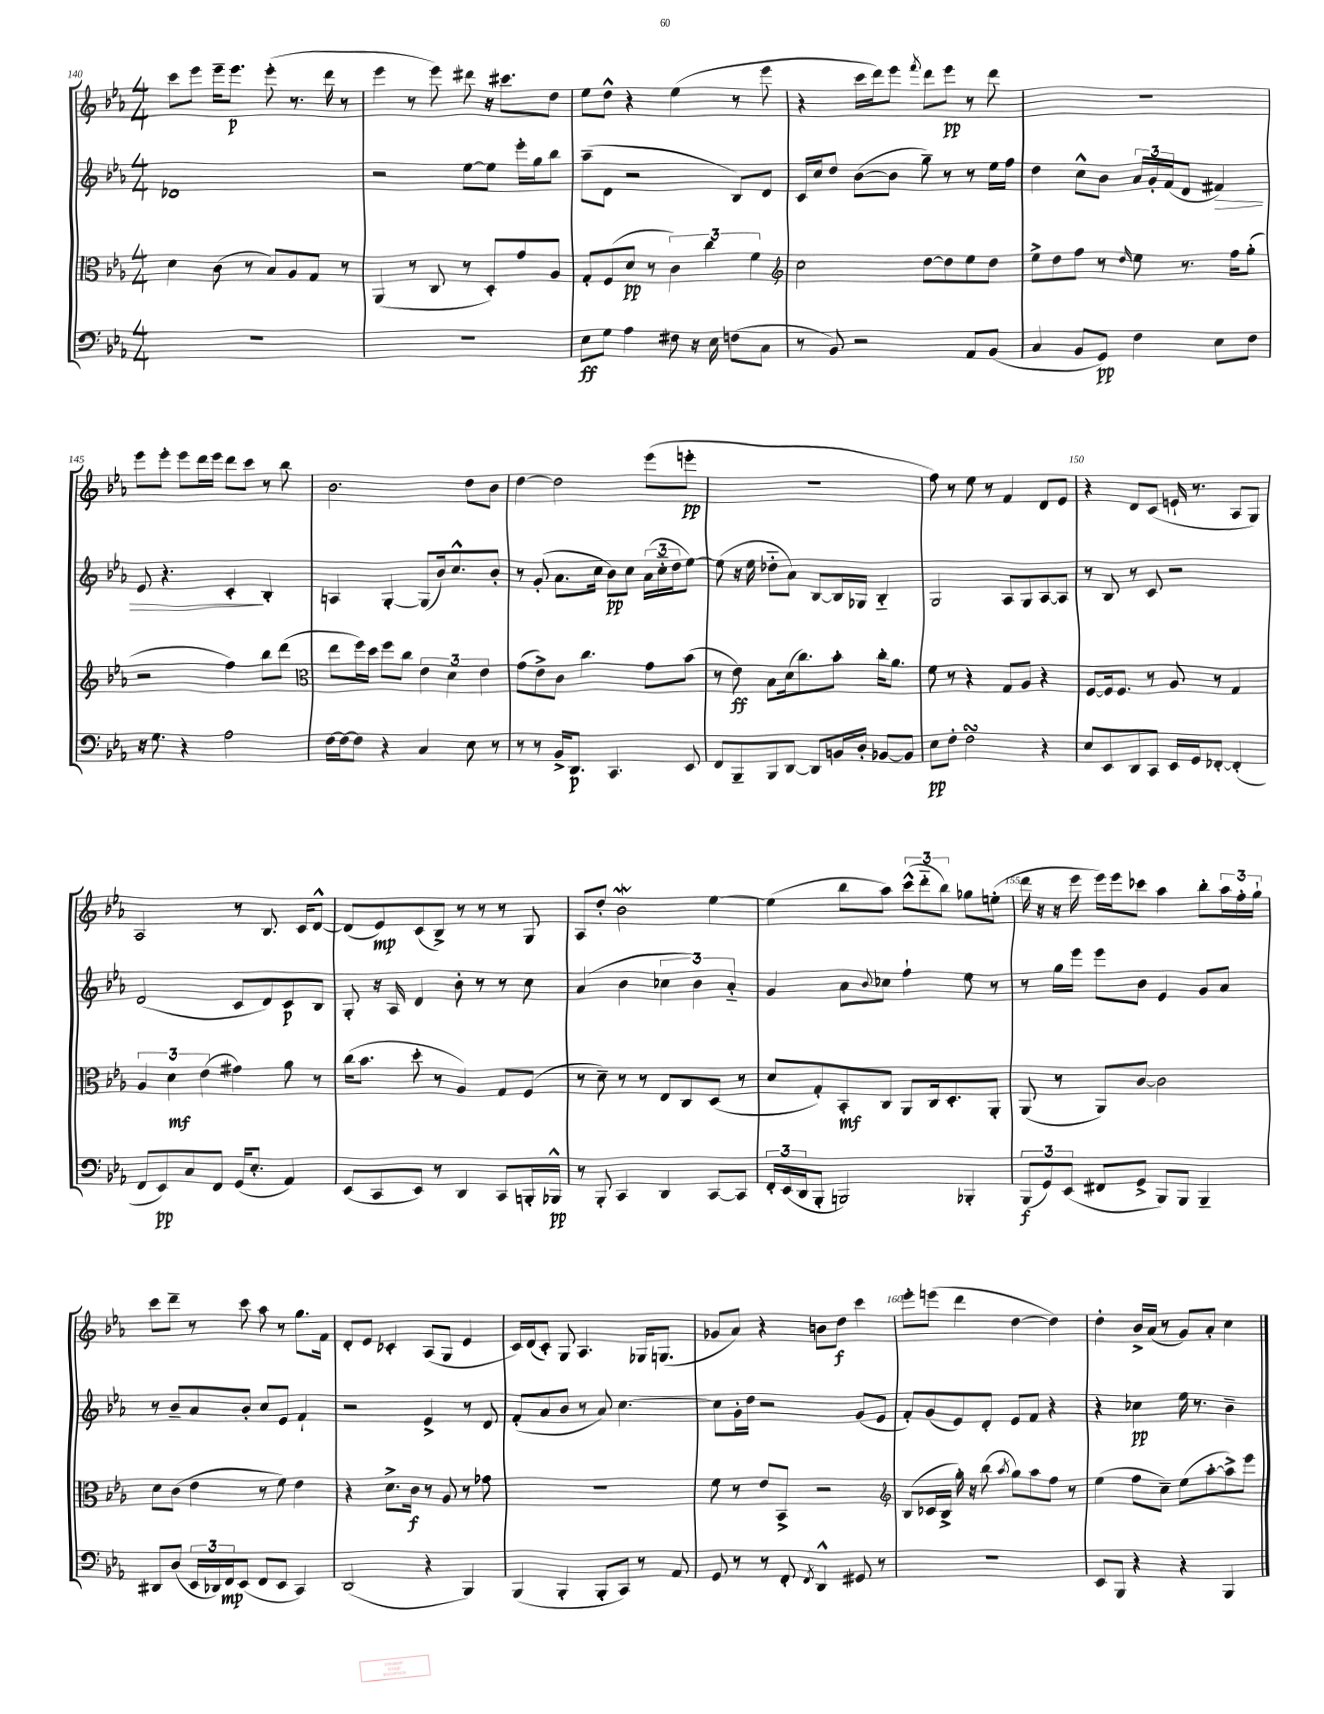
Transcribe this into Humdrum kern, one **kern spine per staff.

**kern	**dynam	**kern	**dynam	**kern	**dynam	**kern	**dynam
*part4	*part4	*part3	*part3	*part2	*part2	*part1	*part1
*staff4	*staff4	*staff3	*staff3	*staff2	*staff2	*staff1	*staff1
*clefF4	*	*clefC3	*	*clefG2	*	*clefG2	*
*k[b-e-a-]	*	*k[b-e-a-]	*	*k[b-e-a-]	*	*k[b-e-a-]	*
*M4/4	*	*M4/4	*	*M4/4	*	*M4/4	*
=140	=140	=140	=140	=140	=140	=140	=140
1r	.	4d\	.	1d-X	.	8ccc\L	.
.	.	.	.	.	.	8eee-\J	.
.	.	(8c\	.	.	.	16eee-~\KL	.
.	.	.	.	.	.	8.eee-\J	p
.	.	8r	.	.	.	.	.
.	.	8B-/L)	.	.	.	(8eee-'\	.
.	.	8A-/	.	.	.	8.r	.
.	.	8G/J	.	.	.	.	.
.	.	.	.	.	.	16ddd\	.
.	.	8r	.	.	.	8r	.
=141	=141	=141	=141	=141	=141	=141	=141
1r	.	(4AA-/	.	2r	.	4eee-\	.
.	.	8r	.	.	.	8r	.
.	.	8C/	.	.	.	8eee-\)	.
.	.	8r	.	[8ee-\L	.	8ddd#X\	.
.	.	8D'/L)	.	8ee-\J]	.	16r	.
.	.	.	.	.	.	8.ccc#X\L	.
.	.	8g/	.	16eee-'\LL	.	.	.
.	.	.	.	16gg\J	.	.	.
.	.	8A-/J	.	8bb-\J	.	8dd\J	.
=142	=142	=142	=142	=142	=142	=142	=142
8E-\L	ff	8G'/L	.	(8aa-~\L	.	8ee-\L	.
8G\J	.	(8F/	.	8d\J	.	8dd^^\J	.
4A-\	.	8d/J	pp	2r	.	4r	.
.	.	8r	.	.	.	.	.
8F#X\	.	6c\)	.	.	.	(4ee-\	.
16r	.	.	.	.	.	.	.
.	.	6cc\	.	.	.	.	.
16E-\	.	.	.	.	.	.	.
(8Fn\L	.	.	.	8B-/L)	.	8r	.
.	.	6f\	.	.	.	.	.
8C\J	.	.	.	8d/J	.	8eee-\	.
=143	=143	=143	=143	=143	=143	=143	=143
*	*	*clefG2	*	*	*	*	*
8r	.	2cc\	.	16c/LL	.	4r	.
.	.	.	.	16cc/J	.	.	.
8BB-/)	.	.	.	8dd/J	.	.	.
2r	.	.	.	([8b-\L	.	16ccc\LL	.
.	.	.	.	.	.	16ddd\J)	.
.	.	.	.	8b-\J]	.	8eee-\J	.
.	.	.	.	.	.	8qfff/	.
.	.	[8dd\L	.	8gg~\)	.	8ddd\L	.
.	.	8dd\]	.	8r	.	8eee-\J	pp
8AA-/L	.	8ee-\	.	8r	.	8r	.
(8BB-/J	.	8dd\J	.	16ee-\LL	.	8ddd\	.
.	.	.	.	16ff\JJ	.	.	.
=144	=144	=144	=144	=144	=144	=144	=144
4C/	.	8ee-^\L	.	4dd\	.	1r	.
.	.	8dd\	.	.	.	.	.
8BB-/L	.	8ff\J	.	8cc^^\L	.	.	.
8GG/J)	pp	8r	.	8b-\J	.	.	.
.	.	16qqdd/	.	.	.	.	.
4F\	.	8ee-\	.	24a-/LL	.	.	.
.	.	.	.	24g'/	.	.	.
.	.	.	.	(24f/J	.	.	.
.	.	8.r	.	8d/J	.	.	.
!	!	!	!	!	!LO:HP:b	!	!
8E-\L	.	.	.	4f#X/)	>	.	.
.	.	16ff\KL	.	.	.	.	.
8F\J	.	(8gg'\J	.	.	.	.	.
!!LO:LB:g=z
=145	=145	=145	=145	=145	=145	=145	=145
16r	.	2r	.	8e-/	.	8eee-\L	.
8.G\	.	.	.	.	.	.	.
.	.	.	.	4.r	.	8eee-'\J	.
4r	.	.	.	.	.	8eee-\L	.
.	.	.	.	.	.	16ddd\L	.
.	.	.	.	.	.	16eee-\JJ	.
2A-\	.	4ff\)	.	4c'/	.	8ddd\L	.
.	.	.	.	.	.	8ccc\J	.
.	.	8bb-\L	.	4B-'/	]	8r	.
.	.	(8ddd\J	.	.	.	8bb-\	.
=146	=146	=146	=146	=146	=146	=146	=146
*	*	*clefC3	*	*	*	*	*
[16F\LL	.	8ee-\L	.	4An/	.	2.b-\	.
16F\J_	.	.	.	.	.	.	.
8F\J]	.	16ff\L)	.	.	.	.	.
.	.	16dd\JJ	.	.	.	.	.
4r	.	8ff\L	.	[4G'/	.	.	.
.	.	8cc\J	.	.	.	.	.
4C/	.	6e-\	.	(8G/L]	.	.	.
.	.	.	.	16b-/k)	.	.	.
.	.	6d\	.	.	.	.	.
.	.	.	.	8.cc^^/	.	.	.
8E-\	.	.	.	.	.	8dd\L	.
.	.	6e-\	.	.	.	.	.
8r	.	.	.	8b-'/J	.	8b-\J	.
=147	=147	=147	=147	=147	=147	=147	=147
8r	.	(8g\L	.	8r	.	[4dd\	.
8r	.	8e-^\)	.	(8g'/	.	.	.
16BB-^/KL	.	8c\J	.	8.a-\L	.	2dd\]	.
8.DD/J	p	.	.	.	.	.	.
.	.	4.cc\	.	.	.	.	.
.	.	.	.	16cc\Jk	.	.	.
4.CC/	.	.	.	8b-\L)	pp	.	.
.	.	.	.	8cc\J	.	.	.
.	.	8g\L	.	(24a-\LL	.	(8eee-\L	.
.	.	.	.	24cc\	.	.	.
.	.	.	.	24dd\J	.	.	.
8EE-/	.	(8b-\J	.	[8ee-\J)	.	8eeen'\J	pp
=148	=148	=148	=148	=148	=148	=148	=148
8FF/L	.	8r	.	(8ee-\]	.	1r	.
8BBB-~/	.	8e-\)	ff	16r	.	.	.
.	.	.	.	16ee-\	.	.	.
8BBB-/	.	8B-\L	.	8dd-X\L	.	.	.
[8DD/J	.	(16d\k	.	8a-\J)	.	.	.
.	.	8.cc\)	.	.	.	.	.
8DD/L]	.	.	.	[8B-/L	.	.	.
16BBn/L	.	8b-'\J	.	16B-/L]	.	.	.
16D'/JJ	.	.	.	16G-X/JJ	.	.	.
[8BB-X/L	.	16cc'\KL	.	4B-/	.	.	.
.	.	8.a-\J	.	.	.	.	.
8BB-/J]	.	.	.	.	.	.	.
=149	=149	=149	=149	=149	=149	=149	=149
8E-\L	pp	8f\	.	2G/	.	8ff\)	.
8F'\J	.	8r	.	.	.	8r	.
2FsSSS\	.	4r	.	.	.	8ee-\	.
.	.	.	.	.	.	8r	.
.	.	8G/L	.	8A-/L	.	4f/	.
.	.	8A-/J	.	8G/	.	.	.
4r	.	4r	.	[8A-/	.	8d/L	.
.	.	.	.	8A-/J]	.	8e-/J	.
=150	=150	=150	=150	=150	=150	=150	=150
8E-/L	.	[8F/L	.	8r	.	4r	.
8EE-/	.	16F/k]	.	8B-/	.	.	.
.	.	8.F/J	.	.	.	.	.
8DD/	.	.	.	8r	.	8d/L	.
8CC/J	.	8r	.	8c/	.	(8c/J	.
16EE-/LL	.	8A-/	.	2r	.	16en`/	.
16GG/J	.	.	.	.	.	8.r	.
[8FF-X'/J	.	8r	.	.	.	.	.
(4FF-'/]	.	4G/	.	.	.	8A-/L	.
.	.	.	.	.	.	8G/J)	.
!!LO:LB:g=z
=151	=151	=151	=151	=151	=151	=151	=151
8FF/L	.	6A-/	.	(2d/	.	2A-/	.
8EE-/)	pp	.	.	.	.	.	.
.	.	6d\	mf	.	.	.	.
8C/	.	.	.	.	.	.	.
.	.	(6e-\	.	.	.	.	.
8FF/J	.	.	.	.	.	.	.
(16GG/KL	.	4g#X\)	.	8c/L	.	8r	.
8.E-'/J	.	.	.	.	.	.	.
.	.	.	.	8d/)	.	8.B-/	.
4AA-/)	.	8a-\	.	8c/	p	.	.
.	.	.	.	.	.	16c/KL	.
.	.	8r	.	8B-/J	.	[8d^^/J	.
=152	=152	=152	=152	=152	=152	=152	=152
(8EE-/L	.	(16cc\KL	.	8G'/	.	(8d/L]	.
.	.	8.b-\J	.	.	.	.	.
8CC/	.	.	.	16r	.	8e-/)	mp
.	.	.	.	16A-/	.	.	.
8EE-/J)	.	8dd'\	.	4d/	.	(8c/	.
8r	.	8r	.	.	.	8B-^/J)	.
4DD/	.	4A-/)	.	8b-'\	.	8r	.
.	.	.	.	8r	.	8r	.
8CC/L	.	8G/L	.	8r	.	8r	.
16BBBn'/L	.	(8F/J	.	8cc\	.	8G/	.
16BBB-X^^/JJ	pp	.	.	.	.	.	.
=153	=153	=153	=153	=153	=153	=153	=153
8r	.	8r	.	(4a-/	.	8A-/L	.
8BBB-'/	.	8d~\)	.	.	.	8dd'/J	.
4CC/	.	8r	.	4b-\	.	2b-W\	.
.	.	8r	.	.	.	.	.
4DD/	.	8E-/L	.	6cc-X\	.	.	.
.	.	8C/	.	.	.	.	.
.	.	.	.	6b-\)	.	.	.
[8CC/L	.	(8D/J	.	.	.	[4ee-\	.
.	.	.	.	6a-/	.	.	.
8CC/J]	.	8r	.	.	.	.	.
=154	=154	=154	=154	=154	=154	=154	=154
24FF'/LL	.	8d/L	.	4g/	.	(4ee-\]	.
(24EE-/	.	.	.	.	.	.	.
24DD/J	.	.	.	.	.	.	.
8BBB-'/J	.	8G'/)	.	.	.	.	.
2BBBn/)	.	8BB-'/	mf	8a-\L	.	8bb-\L	.
.	.	.	.	8qqb-/	.	.	.
.	.	8C/J	.	8cc-X\J	.	8aa-\J)	.
.	.	8AA-/L	.	4ff`\	.	(12ccc^^\L	.
.	.	.	.	.	.	12ddd\	.
.	.	16C/k	.	.	.	.	.
.	.	.	.	.	.	12bb-\J)	.
.	.	8.D'/	.	.	.	.	.
4BBB-X'/	.	.	.	8ee-\	.	8gg-X\L	.
.	.	8AA-'/J	.	8r	.	(8een'\J	.
=155	=155	=155	=155	=155	=155	=155	=155
(12BBB-/L	f	(8AA-/	.	8r	.	16ddd\	.
.	.	.	.	.	.	16r	.
12GG/)	.	.	.	.	.	.	.
.	.	8r	.	16gg\LL	.	16r	.
(12EE-/J	.	.	.	.	.	.	.
.	.	.	.	16eee-\JJ	.	16eee-\	.
8FF#X/L	.	8AA-/L)	.	8eee-\L	.	16eee-\LL)	.
.	.	.	.	.	.	16eee-\J	.
8GG^/J	.	[8c/J	.	8b-\J	.	8ccc-X\J	.
8BBB-/L)	.	2c\]	.	4e-/	.	4aa-\	.
8BBB-/J	.	.	.	.	.	.	.
4BBB-~/	.	.	.	8g/L	.	8bb-'\L	.
.	.	.	.	8a-/J	.	24aa-\L	.
.	.	.	.	.	.	24ff'\	.
.	.	.	.	.	.	24gg`\JJ	.
!!LO:LB:g=z
=156	=156	=156	=156	=156	=156	=156	=156
8DD#X/L	.	8d\L	.	8r	.	8ccc\L	.
(8D/J	.	(8c\J	.	8b-~/L	.	8ddd~\J	.
24EE-/LL	.	4e-\	.	8a-/	.	8r	.
24DD-X/)	.	.	.	.	.	.	.
24FF/J	mp	.	.	.	.	.	.
(8EE-/J	.	.	.	8b-'/J	.	8ccc\	.
8FF/L	.	8r	.	8cc/L	.	8aa-\	.
8EE-/J	.	8f\)	.	8e-/J	.	8r	.
4CC/)	.	4e-\	.	4f`/	.	8.gg\L	.
.	.	.	.	.	.	16f\Jk	.
=157	=157	=157	=157	=157	=157	=157	=157
(2DD/	.	4r	.	2r	.	8d'/L	.
.	.	.	.	.	.	8e-/J	.
.	.	8.d^\L	.	.	.	4c-X'/	.
.	.	16c\Jk	f	.	.	.	.
4r	.	8r	.	4e-^/	.	(8A-/L	.
.	.	8A-/	.	.	.	8G/J	.
4BBB-/)	.	8r	.	8r	.	4e-/	.
.	.	8g-X\	.	8d/	.	.	.
=158	=158	=158	=158	=158	=158	=158	=158
(4BBB-/	.	1r	.	(8f'/L	.	16c/LL)	.
.	.	.	.	.	.	(16d/J	.
.	.	.	.	8a-/	.	8c'/J)	.
4BBB-'/	.	.	.	8b-/J	.	8G/	.
.	.	.	.	8r	.	4.A-/	.
8BBB-'/L	.	.	.	8a-/)	.	.	.
8CC/J)	.	.	.	[4.cc\	.	.	.
8r	.	.	.	.	.	16G-X/KL	.
.	.	.	.	.	.	(8.Gn/J	.
8AA-/	.	.	.	.	.	.	.
=159	=159	=159	=159	=159	=159	=159	=159
8GG/	.	8f\	.	8cc\L]	.	8g-X/L	.
8r	.	8r	.	16g'\L	.	8a-/J)	.
.	.	.	.	16dd\JJ	.	.	.
8r	.	8e-/L	.	2r	.	4r	.
8FF'/	.	8BB-^/J	.	.	.	.	.
8qFF/	.	.	.	.	.	.	.
4DD^^/	.	2r	.	.	.	8bn\L	.
.	.	.	.	.	.	8dd\J	f
8GG#X/	.	.	.	(8g/L	.	4ccc\	.
8r	.	.	.	8e-/J	.	.	.
=160	=160	=160	=160	=160	=160	=160	=160
*	*	*clefG2	*	*	*	*	*
1r	.	(8B-/L	.	8f'/L)	.	8eee-'\L	.
.	.	16c-X/L	.	(8g/	.	(8eeen\J	.
.	.	16B-^/JJ	.	.	.	.	.
.	.	16gg'\)	.	8e-/)	.	4ddd\	.
.	.	16r	.	.	.	.	.
.	.	(8bb-\	.	8d'/J	.	.	.
.	.	8qaa-/	.	.	.	.	.
.	.	8gg\L)	.	8e-/L	.	[4dd\	.
.	.	8aa-\	.	8f/J	.	.	.
.	.	8ff\J	.	4r	.	4dd\])	.
.	.	8r	.	.	.	.	.
=161	=161	=161	=161	=161	=161	=161	=161
8EE-/L	.	(4ee-\	.	4r	.	4dd'\	.
8BBB-/J	.	.	.	.	.	.	.
4r	.	8ff\L	.	4cc-X\	pp	16b-^/LL	.
.	.	.	.	.	.	(16a-/JJ	.
.	.	8cc~\J)	.	.	.	8r	.
4r	.	(8ee-\L	.	16ee-\	.	8g/L)	.
.	.	.	.	8.r	.	.	.
.	.	[8aa-'\	.	.	.	8a-'/J	.
4BBB-/	.	8aa-^\])	.	4b-~\	.	4cc\	.
.	.	8eee-\J	.	.	.	.	.
==	==	==	==	==	==	==	==
*-	*-	*-	*-	*-	*-	*-	*-
